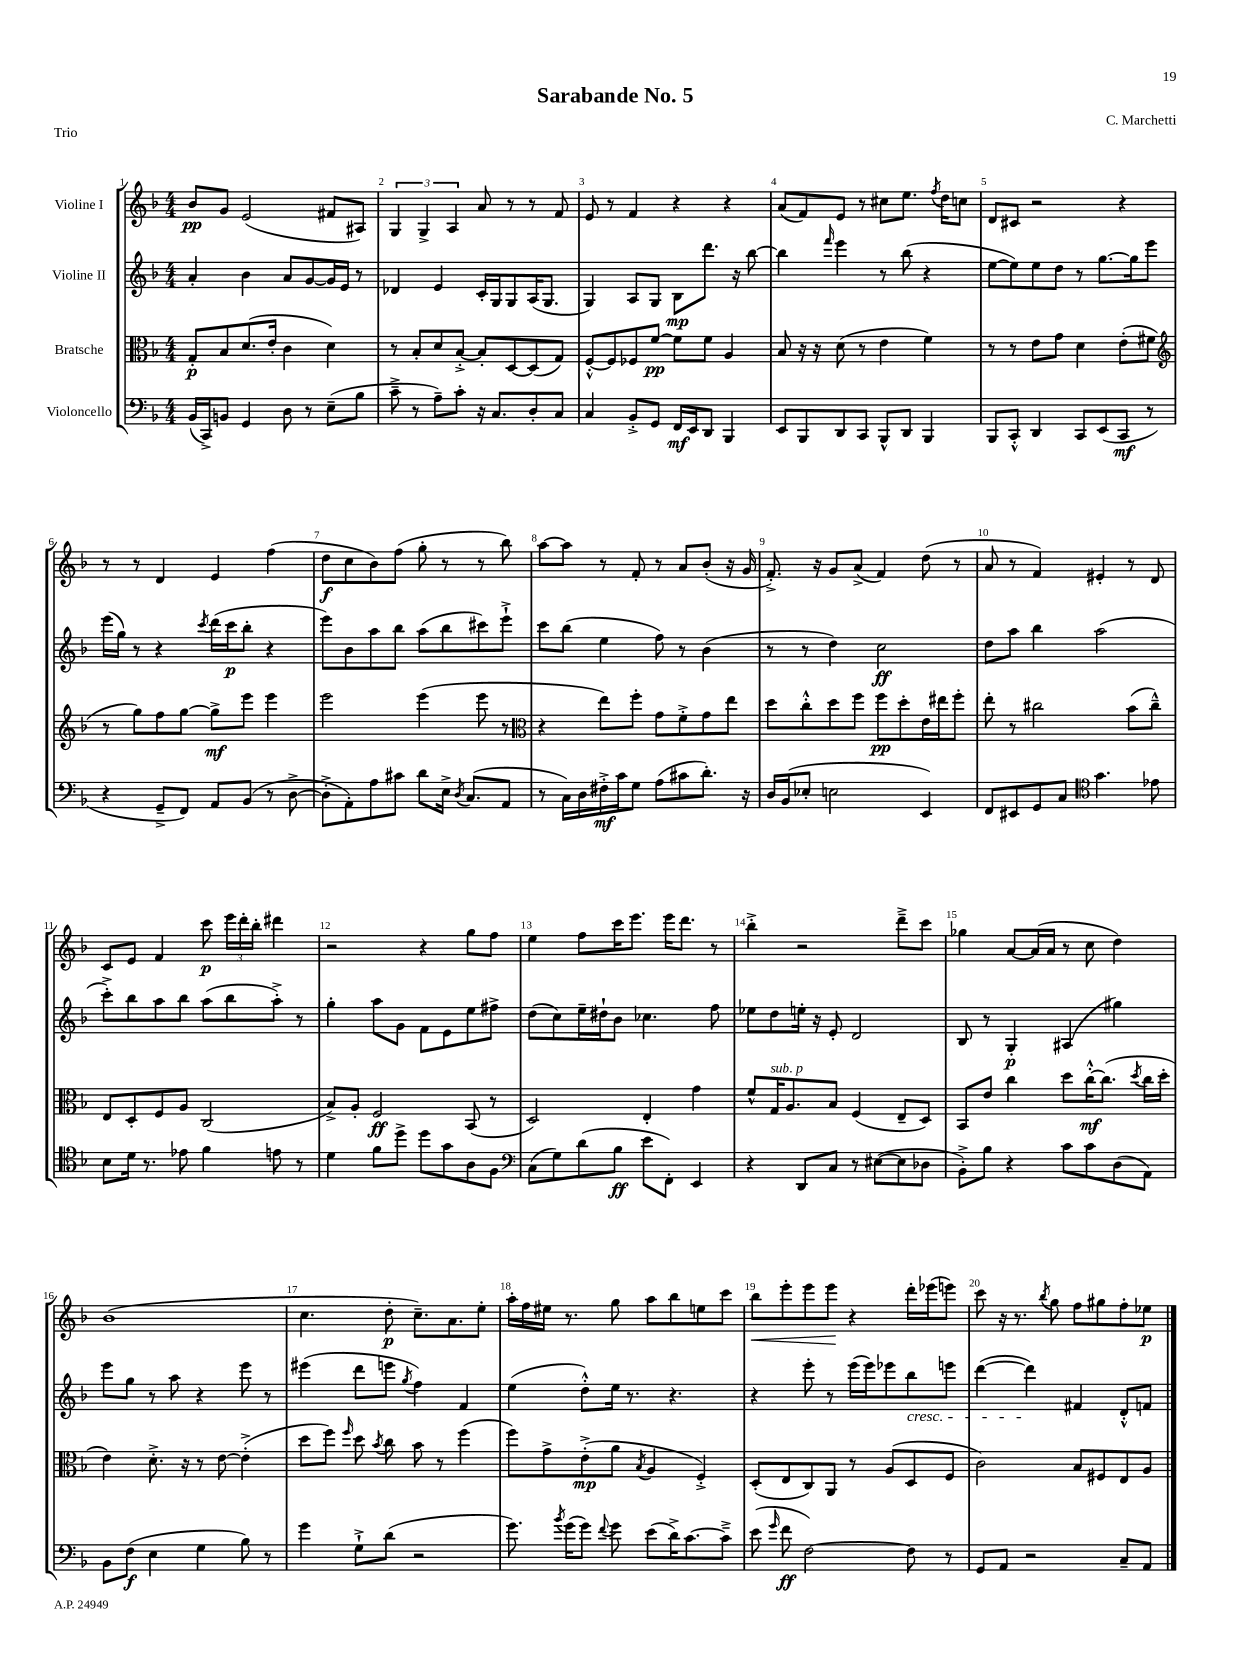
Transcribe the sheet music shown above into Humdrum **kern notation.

**kern	**dynam	**kern	**dynam	**kern	**dynam	**kern	**dynam
*part4	*part4	*part3	*part3	*part2	*part2	*part1	*part1
*staff4	*staff4	*staff3	*staff3	*staff2	*staff2	*staff1	*staff1
*I"Violoncello	*	*I"Bratsche	*	*I"Violine II	*	*I"Violine I	*
*clefF4	*	*clefC3	*	*clefG2	*	*clefG2	*
*k[b-]	*	*k[b-]	*	*k[b-]	*	*k[b-]	*
*M4/4	*	*M4/4	*	*M4/4	*	*M4/4	*
=1	=1	=1	=1	=1	=1	=1	=1
(16BB-/LL	.	8G'/L	p	4a'/	.	8b-/L	pp
16CC^/J)	.	.	.	.	.	.	.
8BBn/J	.	8B-/	.	.	.	8g/J	.
4GG/	.	(8.d/	.	4b-\	.	(2e/	.
.	.	16e'/Jk	.	.	.	.	.
8D\	.	4c\	.	8a/L	.	.	.
8r	.	.	.	[8g/	.	.	.
(8E~\L	.	4d\)	.	16g/L]	.	8f#X/L	.
.	.	.	.	16e/JJ	.	.	.
8B-\J	.	.	.	8r	.	8A#X/J)	.
=2	=2	=2	=2	=2	=2	=2	=2
8c~^\	.	8r	.	4d-X/	.	6G/	.
8r	.	8B-'/L	.	.	.	.	.
.	.	.	.	.	.	6G^/	.
8A~\L)	.	8d/	.	4e/	.	.	.
.	.	.	.	.	.	6A/	.
8c'\J	.	[8B-'^/J	.	.	.	.	.
16r	.	8B-'/L]	.	16c'/LL	.	8a/	.
8.C/L	.	.	.	16G/J	.	.	.
.	.	[8D/	.	8G/	.	8r	.
8D'/	.	(8D/]	.	(16A/K	.	8r	.
.	.	.	.	8.G/J	.	.	.
8C/J	.	8G/J)	.	.	.	8f/	.
=3	=3	=3	=3	=3	=3	=3	=3
4C/	.	[8F'^^/L	.	4G/)	.	8e/	.
.	.	8F/]	.	.	.	8r	.
8BB-'^/L	.	8F-X/	.	8A/L	.	4f/	.
8GG/J	.	[8f/J	pp	8G/J	.	.	.
16FF/LL	mf	8f\L]	.	8B-\L	mp	4r	.
16EE/J	.	.	.	.	.	.	.
8DD/J	.	8f\J	.	8.ddd\J	.	.	.
4BBB-/	.	4A/	.	.	.	4r	.
.	.	.	.	16r	.	.	.
.	.	.	.	[8bb-\	.	.	.
=4	=4	=4	=4	=4	=4	=4	=4
8EE/L	.	8B-/	.	4bb-\]	.	(8a/L	.
8BBB-/	.	16r	.	.	.	8f/)	.
.	.	16r	.	.	.	.	.
.	.	.	.	16qqfff/	.	.	.
8DD/	.	(8d\	.	4eee\	.	8e/J	.
8CC/J	.	8r	.	.	.	8r	.
8BBB-^^/L	.	4e\	.	8r	.	8cc#X\L	.
8DD/J	.	.	.	(8bb-\	.	8.ee\J	.
4BBB-/	.	4f\)	.	4r	.	.	.
.	.	.	.	.	.	8qff/	.
.	.	.	.	.	.	16dd\KL	.
.	.	.	.	.	.	8ccn\J	.
=5	=5	=5	=5	=5	=5	=5	=5
8BBB-/L	.	8r	.	[8ee\L	.	8d/L	.
8CC'^^/J	.	8r	.	8ee\])	.	8c#X/J	.
4DD/	.	8e\L	.	8ee\	.	2r	.
.	.	8g\J	.	8dd\J	.	.	.
8CC/L	.	4d\	.	8r	.	.	.
(8EE/	.	.	.	[8.gg\L	.	.	.
8CC/J	mf	(8e'\L	.	.	.	4r	.
.	.	.	.	16gg\k]	.	.	.
8r	.	8f#X\J	.	8eee\J	.	.	.
!!LO:LB:g=z
=6	=6	=6	=6	=6	=6	=6	=6
*	*	*clefG2	*	*	*	*	*
4r	.	8r	.	(16eee\LL	.	8r	.
.	.	.	.	16gg\JJ)	.	.	.
.	.	8gg\L)	.	8r	.	8r	.
8GG~^/L	.	8ff\	.	4r	.	4d/	.
8FF/J)	.	[8gg\J	.	.	.	.	.
.	.	.	.	8qccc/	.	.	.
8AA/L	.	8gg^\L]	mf	(16ddd\LL	.	4e/	.
.	.	.	.	16ccc\J	p	.	.
(8BB-/J	.	8eee\J	.	8bb-'\J	.	.	.
8r	.	4eee\	.	4r	.	(4ff\	.
[8D^\	.	.	.	.	.	.	.
=7	=7	=7	=7	=7	=7	=7	=7
8D'^\L]	.	2eee\	.	8eee\L)	.	8dd\L	f
8AA'\)	.	.	.	8b-\	.	8cc\	.
8A\	.	.	.	8aa\	.	8b-\)	.
8c#X\J	.	.	.	8bb-\J	.	(8ff\J	.
8d\L	.	(4eee\	.	(8aa\L	.	8gg'\	.
16E^\Jk	.	.	.	8bb-\	.	8r	.
8qD/	.	.	.	.	.	.	.
(8.C/L	.	.	.	.	.	.	.
.	.	8eee\	.	8ccc#X\)	.	8r	.
8AA/J	.	8r	.	8eee`^\J	.	8bb-\)	.
=8	=8	=8	=8	=8	=8	=8	=8
*	*	*clefC3	*	*	*	*	*
8r	.	4r	.	8ccc\L	.	[8aa\L	.
16C\LL)	.	.	.	(8bb-\J	.	8aa\J]	.
16D\	.	.	.	.	.	.	.
16F#X'^\	mf	8ee\L)	.	4ee\	.	8r	.
16c\J	.	.	.	.	.	.	.
8G\J	.	8ff'\J	.	.	.	8f'/	.
(8A\L	.	8g\L	.	8ff\)	.	8r	.
8c#X\	.	8f'^\	.	8r	.	8a/L	.
8.d'\J)	.	8g\	.	(4b-\	.	(8b-'/J	.
.	.	8ee\J	.	.	.	16r	.
16r	.	.	.	.	.	16g/	.
=9	=9	=9	=9	=9	=9	=9	=9
16D/LL	.	8dd\L	.	8r	.	8.f'^/)	.
(16BB-/J	.	.	.	.	.	.	.
8E-X'/J	.	8cc'^^\	.	8r	.	.	.
.	.	.	.	.	.	16r	.
2En\	.	8dd\	.	4dd\)	.	8g/L	.
.	.	8ff\J	.	.	.	(8a^/J	.
.	.	8ff\L	pp	2cc\	ff	4f/)	.
.	.	8dd'\	.	.	.	.	.
4EE/)	.	16e\L	.	.	.	(8dd\	.
.	.	16ee#X\J	.	.	.	.	.
.	.	8ff'\J	.	.	.	8r	.
=10	=10	=10	=10	=10	=10	=10	=10
8FF/L	.	8ee'\	.	8dd\L	.	8a/	.
8EE#X/	.	8r	.	8aa\J	.	8r	.
8GG/	.	2cc#X\	.	4bb-\	.	4f/)	.
8C/J	.	.	.	.	.	.	.
*clefC4	*	*	*	*	*	*	*
4.g\	.	.	.	(2aa\	.	4e#X'/	.
.	.	(8b-\L	.	.	.	8r	.
8e-X\	.	8cc#~^^\J)	.	.	.	8d/	.
!!LO:LB:g=z
=11	=11	=11	=11	=11	=11	=11	=11
8B-\L	.	8E/L	.	8ccc'^\L)	.	8c/L	.
16d\Jk	.	8D'/	.	8bb-\	.	8e/J	.
8.r	.	.	.	.	.	.	.
.	.	8F/	.	8aa\	.	4f/	.
8e-X\	.	8A/J	.	8bb-\J	.	.	.
4f\	.	(2C/	.	(8aa\L	.	8ccc\	p
.	.	.	.	8bb-\	.	24eee\LL	.
.	.	.	.	.	.	24ddd'\	.
.	.	.	.	.	.	24bb-'\JJ	.
8en\	.	.	.	8aa'^\J)	.	4ddd#X\	.
8r	.	.	.	8r	.	.	.
=12	=12	=12	=12	=12	=12	=12	=12
4d\	.	8B-^/L)	.	4gg'\	.	2r	.
.	.	8A'/J	.	.	.	.	.
8f\L	.	2F/	ff	8aa\L	.	.	.
8dd^\J	.	.	.	8g\J	.	.	.
8dd\L	.	.	.	8f\L	.	4r	.
8g\	.	.	.	8e\	.	.	.
8A\	.	(8BB-/	.	8ee\	.	8gg\L	.
8F\J	.	8r	.	8ff#X^\J	.	8ff\J	.
=13	=13	=13	=13	=13	=13	=13	=13
*clefF4	*	*	*	*	*	*	*
(8C\L	.	2D/)	.	(8dd\L	.	4ee\	.
8G\)	.	.	.	8cc\)	.	.	.
(8d\	.	.	.	16ee~\L	.	8ff\L	.
.	.	.	.	16dd#X`\J	.	.	.
8B-\J	ff	.	.	8b-\J	.	16ccc\K	.
.	.	.	.	.	.	8.eee\J	.
8e\L	.	4E'/	.	4.cc-X\	.	.	.
8FF'\J)	.	.	.	.	.	16eee\KL	.
.	.	.	.	.	.	8.ddd\J	.
4EE/	.	4g\	.	.	.	.	.
.	.	.	.	8ff\	.	8r	.
=14	=14	=14	=14	=14	=14	=14	=14
4r	.	8f^^/L	.	8ee-X\L	.	4bb-'^\	.
!	!	!LO:TX:a:i:t=sub. p	!	!	!	!	!
.	.	16G/K	.	8dd\	.	.	.
.	.	8.A/	.	.	.	.	.
8DD/L	.	.	.	16een'\Jk	.	2r	.
.	.	.	.	16r	.	.	.
8C/J	.	8B-/J	.	8e'/	.	.	.
8r	.	(4F/	.	2d/	.	.	.
([8E#X\L	.	.	.	.	.	.	.
8E#\]	.	8E~/L	.	.	.	8ddd~^\L	.
8D-X\J	.	8D/J)	.	.	.	8ccc\J	.
=15	=15	=15	=15	=15	=15	=15	=15
8BB-'^\L)	.	8BB-/L	.	8B-/	.	4gg-X\	.
8B-\J	.	8e/J	.	8r	.	.	.
4r	.	4cc\	.	4G'/	p	[8a/L	.
.	.	.	.	.	.	(16a/L]	.
.	.	.	.	.	.	16a/JJ	.
8c\L	.	8dd\L	.	(4A#X/	.	8r	.
8c\	.	[16cc'^^\K	mf	.	.	8cc\	.
.	.	(8.cc\J]	.	.	.	.	.
(8D\	.	.	.	4gg#X\)	.	4dd\)	.
.	.	8qdd/	.	.	.	.	.
8AA\J)	.	16cc\LL	.	.	.	.	.
.	.	16dd'\JJ	.	.	.	.	.
!!LO:LB:g=z
=16	=16	=16	=16	=16	=16	=16	=16
8BB-\L	.	4e\)	.	8eee\L	.	(1b-	.
(8F\J	f	.	.	8gg\J	.	.	.
4E\	.	8.d'^\	.	8r	.	.	.
.	.	.	.	8aa\	.	.	.
.	.	16r	.	.	.	.	.
4G\	.	8r	.	4r	.	.	.
.	.	[8e\	.	.	.	.	.
8B-\)	.	(4e'^\]	.	8eee\	.	.	.
8r	.	.	.	8r	.	.	.
=17	=17	=17	=17	=17	=17	=17	=17
4g\	.	8dd\L	.	(4eee#X\	.	4.cc\	.
.	.	8ff\J)	.	.	.	.	.
.	.	16qqff/	.	.	.	.	.
8G`^\L	.	8dd\	.	8ddd\L	.	.	.
.	.	8qb-/	.	.	.	.	.
(8d\J	.	8cc\	.	8eeen\J	.	8dd'\	p
.	.	.	.	8qgg/	.	.	.
2r	.	8b-\	.	4ff\)	.	8.cc~\L)	.
.	.	8r	.	.	.	.	.
.	.	.	.	.	.	8.a\	.
.	.	(4ff\	.	4f/	.	.	.
.	.	.	.	.	.	8ee'\J	.
=18	=18	=18	=18	=18	=18	=18	=18
8.g\)	.	8ff\L)	.	(4ee\	.	16aa'\LL	.
.	.	.	.	.	.	16ff\	.
.	.	8g^\	.	.	.	16ee#X\JJ	.
8qb-/	.	.	.	.	.	.	.
(16g\KL	.	.	.	.	.	8.r	.
8g\J)	.	(8e'^\	mp	8dd'^^\L)	.	.	.
8qqf/	.	.	.	.	.	.	.
8g\	.	8a\J	.	16ee\Jk	.	8gg\	.
.	.	.	.	8.r	.	.	.
.	.	8qB-/	.	.	.	.	.
(8e\L	.	4A/	.	.	.	8aa\L	.
16d^\K)	.	.	.	4.r	.	8bb-\	.
[8.c\	.	.	.	.	.	.	.
.	.	4F'^/)	.	.	.	8een\	.
8c~^\J]	.	.	.	.	.	8ccc\J	.
=19	=19	=19	=19	=19	=19	=19	=19
!	!	!	!	!	!	!	!LO:HP:b
(8e\	.	(8D'/L	.	4r	.	8bb-\L	<
16qqg/	.	.	.	.	.	.	.
8f\	ff	8E/	.	.	.	8eee'\	.
[2F\)	.	8C/)	.	8eee'\	.	8eee\	.
.	.	8AA/J	.	8r	.	8eee\J	.
.	.	8r	.	(16eee\LL	.	4r	[
.	.	.	.	16eee\J)	.	.	.
.	.	(8A/L	.	8eee-X\	.	.	.
!	!	!	!	!LO:TX:b:i:t=cresc.	!	!	!
8F\]	.	8D/	.	8bb-\	.	16ddd'\LL	.
.	.	.	.	.	.	(16eee-X\J	.
8r	.	8F/J	.	8eeen\J	.	8eeen\J)	.
=20	=20	=20	=20	=20	=20	=20	=20
8GG/L	.	2c\)	.	([4ddd\	.	8ccc\	.
8AA/J	.	.	.	.	.	16r	.
.	.	.	.	.	.	8.r	.
2r	.	.	.	4ddd\])	.	.	.
.	.	.	.	.	.	8qbb-/	.
.	.	.	.	.	.	8gg\	.
.	.	8B-/L	.	4f#X/	.	8ff\L	.
.	.	8F#X/	.	.	.	8gg#X\	.
8C~/L	.	8E/	.	8d'^^/L	.	8ff'\	.
8AA/J	.	8A/J	.	8fn/J	.	8ee-X\J	p
==	==	==	==	==	==	==	==
*-	*-	*-	*-	*-	*-	*-	*-
